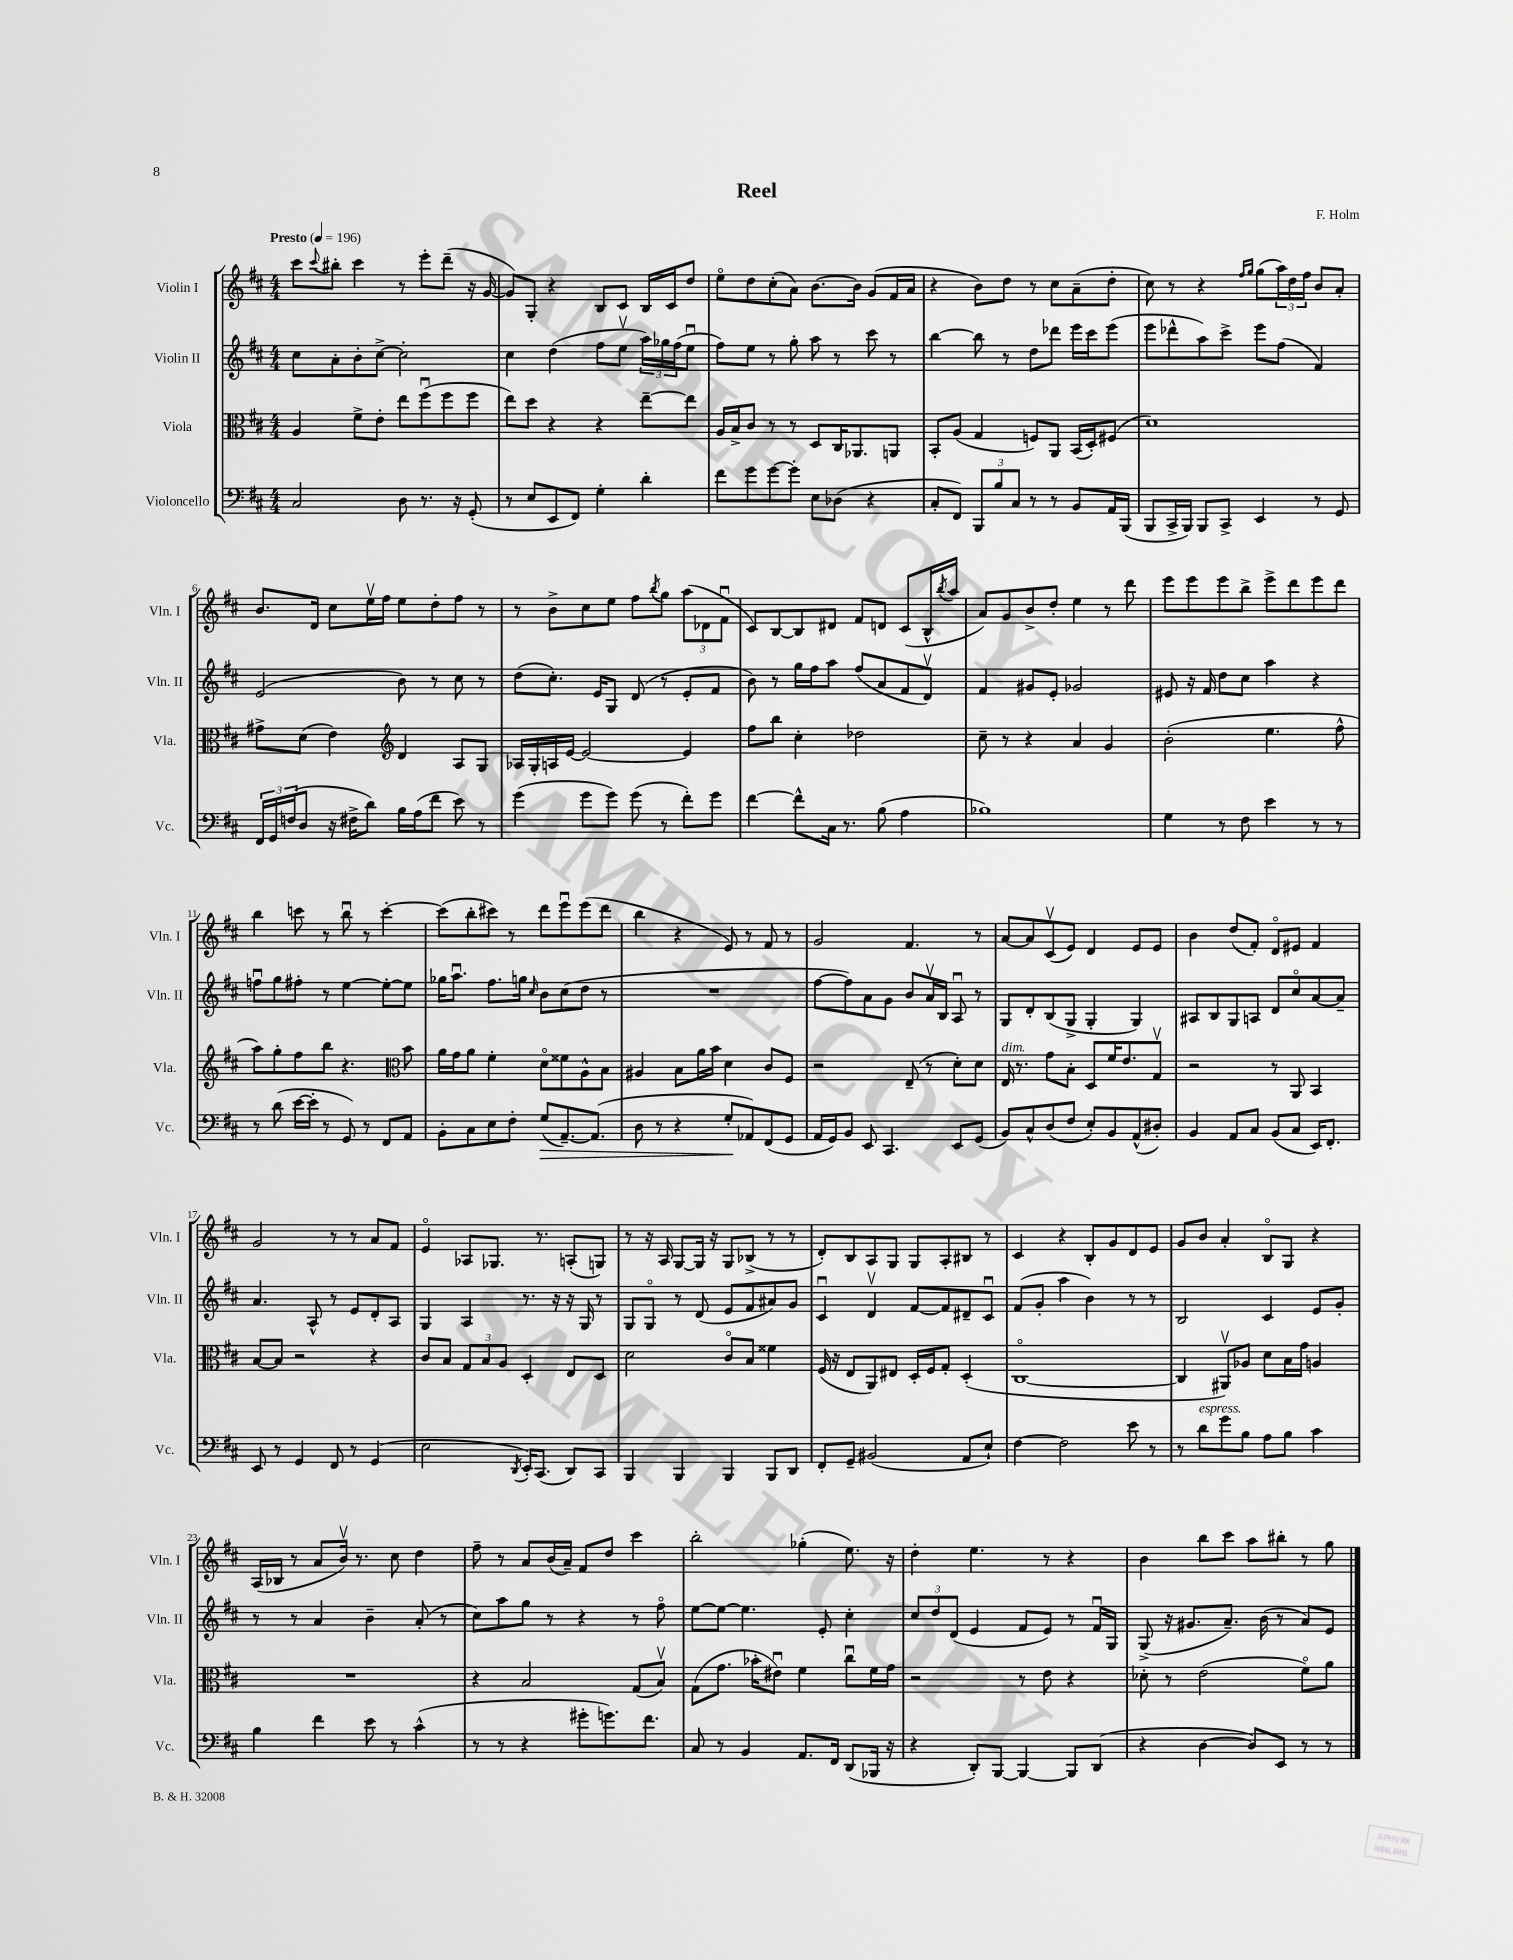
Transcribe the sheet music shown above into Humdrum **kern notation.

**kern	**dynam	**kern	**kern	**kern
*part4	*part4	*part3	*part2	*part1
*staff4	*staff4	*staff3	*staff2	*staff1
*I"Violoncello	*	*I"Viola	*I"Violin II	*I"Violin I
*I'Vc.	*	*I'Vla.	*I'Vln. II	*I'Vln. I
*clefF4	*	*clefC3	*clefG2	*clefG2
*k[f#c#]	*	*k[f#c#]	*k[f#c#]	*k[f#c#]
*M4/4	*	*M4/4	*M4/4	*M4/4
*MM196	*	*MM196	*MM196	*MM196
=1	=1	=1	=1	=1
!	!	!	!	!LO:TX:a:B:t=Presto
2C#/	.	4A/	8cc#\L	8ccc#\L
.	.	.	.	8qqccc#/
.	.	.	8a'\	8bb#X'\J
.	.	8f#^\L	8b'\	4ccc#\
.	.	8e'\J	[8cc#^\J	.
8D\	.	8ee\L	2cc#'\]	8r
8.r	.	(8ff#u\	.	8eee'\L
.	.	8ff#\	.	(8ddd~\J
16r	.	.	.	.
(8GG'/	.	8ff#\J	.	16r
.	.	.	.	[16g/
=2	=2	=2	=2	=2
8r	.	8ee\L)	4cc#\	8g/L])
8E/L	.	8dd\J	.	8G'/J
8EE/	.	4r	(4dd\	4r
8FF#/J)	.	.	.	.
4G'\	.	4r	8ff#\L	8B/L
.	.	.	8eev\J	8c#/J
4d'\	.	[8ee~\L	24aa\LL)	16B/LL
.	.	.	24gg-X\	.
.	.	.	.	16c#/J
.	.	.	(24ff#\J	.
.	.	8ee\J]	8eeu\J	8dd/J
=3	=3	=3	=3	=3
8f#\L	.	16A/LL	8ff#\L)	8ee\L
.	.	16B^/J	.	.
8g\	.	8c#/J	8ee\J	8dd\
[8g\	.	8r	8r	(8cc#'\
8g'\J]	.	8r	8gg'\	8a\J)
8E\L	.	8D/L	8aa\	[8.b\L
(8D-X\J	.	16C#/K	8r	.
.	.	8.AA-X/	.	16b\Jk]
4r	.	.	8ccc#\	(8g/L
.	.	8AAn/J	8r	16f#/L
.	.	.	.	16a/JJ
=4	=4	=4	=4	=4
8C#'/L	.	8BB'/L	[4bb\	4r
8FF#/J)	.	(8A/J	.	.
12BBB/L	.	4G/	8bb\]	8b\L)
12B/	.	.	.	.
.	.	.	8r	8dd\J
12C#/J	.	.	.	.
8r	.	8Fn/L)	8dd\L	8r
8r	.	8AA/J	8ddd-X\J	8cc#\L
8BB/L	.	(16BB/LL	16eee\LL	(8a~\
.	.	16D'/J)	16ccc#\J	.
16AA/L	.	(8F#X/J	(8eee\J	8dd'\J
(16BBB/JJ	.	.	.	.
=5	=5	=5	=5	=5
8BBB/L	.	1d)	8eee\L	8cc#\)
16CC#^/L	.	.	8ddd-X^^\	8r
16BBB/JJ)	.	.	.	.
8BBB/L	.	.	8aa\)	4r
8CC#^/J	.	.	8ccc#^\J	.
.	.	.	.	16qqff#/LL
.	.	.	.	16qqgg/JJ
4EE/	.	.	8eee\L	(8gg\L
.	.	.	(8ff#\J	24aa\L)
.	.	.	.	24dd\
.	.	.	.	24ff#\JJ
8r	.	.	4f#/)	8b/L
8GG/	.	.	.	8a'/J
!!LO:LB:g=z
=6	=6	=6	=6	=6
24FF#/LL	.	8g#X^\L	(2e/	8.b/L
24GG/	.	.	.	.
(24Fn/J	.	.	.	.
8D/J	.	(8d\J	.	.
.	.	.	.	16d/Jk
16r	.	4e\)	.	8cc#\L
16F#X^\KL	.	.	.	.
8d\J)	.	.	.	16eev\L
.	.	.	.	16ff#\JJ
*	*	*clefG2	*	*
16B\LL	.	4d/	8b\)	8ee\L
(16A\J	.	.	.	.
8f#\J	.	.	8r	8dd'\
8e\)	.	8A/L	8cc#\	8ff#\J
8r	.	8G/J	8r	8r
=7	=7	=7	=7	=7
(4g\	.	16A-X/LL	(8dd\L	8r
.	.	16G'/	.	.
.	.	16An/	8.cc#'\J)	8b^\L
.	.	[16e/JJ	.	.
8g\L	.	2e/_	.	8cc#\
.	.	.	16e/KL	.
8g\J)	.	.	8G/J	8ee\J
(8g\	.	.	(8d/	8ff#\L
.	.	.	.	8qbb/
8r	.	.	8r	8gg\J
8f#'\L)	.	4e/]	8e'/L	(12aa\L
.	.	.	.	12d-X\
8g\J	.	.	8f#/J	.
.	.	.	.	12f#u\J
=8	=8	=8	=8	=8
[4f#\	.	8ff#\L	8b\)	8c#/L)
.	.	8bb\J	8r	[8B/
8f#^^\L]	.	4cc#'\	16gg\LL	8B/]
.	.	.	16ff#\J	.
16C#\Jk	.	.	8aa\J	8d#X/J
8.r	.	.	.	.
.	.	2dd-X\	(8ff#/L	8f#/L
(8B\	.	.	8a/	8dn/J
4A\	.	.	8f#/	(8c#/L
.	.	.	8dv/J)	16B^^/L
.	.	.	.	8qbb/
.	.	.	.	16aa/JJ
=9	=9	=9	=9	=9
1B-X)	.	8cc#~\	4f#/	8a/L)
.	.	8r	.	8g/
.	.	4r	8g#X/L	8b^/
.	.	.	8e'/J	8dd'/J
.	.	4a/	2g-X/	4ee\
.	.	4g/	.	8r
.	.	.	.	8ddd\
=10	=10	=10	=10	=10
4G\	.	(2b'\	8e#X/	8eee\L
.	.	.	16r	8eee\
.	.	.	16f#/	.
8r	.	.	8dd\L	8eee\
8F#\	.	.	8cc#\J	8bb^\J
4e\	.	4.ee\	4aa\	8eee^\L
.	.	.	.	8ddd\
8r	.	.	4r	8eee\
8r	.	8ff#^^\	.	8ddd\J
!!LO:LB:g=z
=11	=11	=11	=11	=11
8r	.	8aa\L)	8ffnu\L	4bb\
(8d\	.	8gg'\	8gg\	.
[16e\LL	.	8ff#\	8ff#X'\J	8cccn\
16e'\JJ]	.	.	.	.
8r	.	8bb\J	8r	8r
8GG/)	.	4.r	[4ee\	8bbu\
8r	.	.	.	8r
8FF#/L	.	.	8ee'\L_	[4ccc'\
*	*	*clefC3	*	*
8AA/J	.	8b\	8ee\J]	.
=12	=12	=12	=12	=12
8BB'\L	.	16a\LL	16gg-X\KL	(8ccc\L]
.	.	16g\J	8.aau\J	.
8C#\	.	8a\J	.	8bb'\
8E\	.	4f#'\	8.ff#\L	8ccc#X\J)
8F#'\J	.	.	.	8r
.	.	.	16ggn\Jk	.
.	.	.	16qqcc#/	.
!	!LO:HP:b	!	!	!
(8G/L	>	8d\L	8b\L	8ddd\L
[8.AA~/)	.	8f##X\	(8cc#\	8eeeu\
.	.	8A^^\	8dd\J	(8eee\
(8.AA/J]	.	.	.	.
.	.	8B\J	8r	8ddd\J
=13	=13	=13	=13	=13
8D\	.	4A#X/	1r	4bb\
8r	.	.	.	.
4r	.	8B\L	.	4r
.	.	16a\L	.	.
.	.	16b\JJ	.	.
8G'/L	.	4d\	.	8e/)
8AA-X/)	]	.	.	8r
(8FF#/	.	8c#/L	.	8f#/
8GG/J	.	8F#/J	.	8r
=14	=14	=14	=14	=14
16AA/LL	.	2r	[8ff#\L	2g/
16GG/J)	.	.	.	.
8BB/J	.	.	8ff#\])	.
8EE/	.	.	8a\	.
4.CC#/	.	.	8g\J	.
.	.	(8E~/	8b/L	4.f#/
.	.	8r	16av/L	.
.	.	.	16B/JJ	.
8EE/L	.	8d'\L)	8Au/	.
(8GG/J	.	8d\J	8r	8r
=15	=15	=15	=15	=15
!	!	!LO:TX:a:i:t=dim.	!	!
8BB/L)	.	16E/	8G/L	[8a/L
.	.	8.r	.	.
8C#^^/	.	.	8d'/	8a/]
(8D/	.	8g\L	(8B/	(8c#v/
8F#/J	.	8B'\J	8G^/J	8e/J)
8E'/L)	.	8D/L	4G'/	4d/
8BB/	.	16f#/K	.	.
.	.	8.e/	.	.
(8AA^^/	.	.	4G/)	8e/L
8D#X'/J)	.	8Gv/J	.	8e/J
=16	=16	=16	=16	=16
4BB/	.	2r	8A#X/L	4b\
.	.	.	8B/	.
8AA/L	.	.	8G/	(8dd/L
8C#/J	.	.	8An/J	8f#'/J)
(8BB/L	.	8r	8d/L	8d/L
8C#/J	.	8AA/	8cc#/	8e#X/J
16EE/KL)	.	4BB/	[8a/	4f#/
8.FF#'/J	.	.	.	.
.	.	.	8a~/J]	.
!!LO:LB:g=z
=17	=17	=17	=17	=17
8EE/	.	[8B/L	4.a/	2g/
8r	.	8B/J]	.	.
4GG/	.	2r	.	.
.	.	.	8A^^/	.
8FF#/	.	.	8r	8r
8r	.	.	8e/L	8r
(4GG/	.	4r	8d'/	8a/L
.	.	.	8A/J	8f#/J
=18	=18	=18	=18	=18
2E\	.	8c#/L	4G/	4e/
.	.	8B/J	.	.
.	.	12G/L	4A/	8A-X/L
.	.	12B/	.	.
.	.	.	.	8.G-X/J
.	.	12A/J	.	.
8qDD/	.	.	.	.
16EE'/KL)	.	4D'/	8.r	.
(8.CC#/J	.	.	.	8.r
.	.	.	16r	.
8DD/L)	.	8E/L	16r	(8An'/L
.	.	.	16G/	.
8CC#/J	.	8D/J	8r	8Gn/J)
=19	=19	=19	=19	=19
4BBB/	.	2d\	8G/L	8r
.	.	.	8G/J	16r
.	.	.	.	16A/
4BBB/	.	.	8r	[8G/L
.	.	.	(8d/	16G/Jk]
.	.	.	.	16r
4BBB/	.	8c#/L	8e/L	8G/L
.	.	8B/J	8f#/	(8B-X^/J
8BBB/L	.	4f##X\	8a#X/)	8r
8DD/J	.	.	8g/J	8r
=20	=20	=20	=20	=20
8FF#'/L	.	(16F#/	4c#u/	8d'/L)
.	.	16r	.	.
8GG~/J	.	8E/L	.	8B/
(2BB#X/	.	8AA/)	4dv/	8A/
.	.	8E#X/J	.	8G/J
.	.	16D'/LL	[8f#/L	8G/L
.	.	16F#/J	.	.
.	.	8G'/J	8f#/]	8A'/
8AA/L	.	(4D'/	8d#X~/	8B#X/J
8E`/J)	.	.	8c#u/J	8r
=21	=21	=21	=21	=21
[4F#\	.	[1C#	(8f#/L	4c#/
.	.	.	8g'/J	.
2F#\]	.	.	4aa\	4r
.	.	.	4b\)	8B'/L
.	.	.	.	8g/
8e\	.	.	8r	8d/
8r	.	.	8r	8e/J
=22	=22	=22	=22	=22
8r	.	4C#/]	2B/	8g/L
!LO:TX:a:i:t=espress.	!	!	!	!
8d\L	.	.	.	8b/J
8g\	.	8AA#Xv/L)	.	4a'/
8B\J	.	8A-X/J	.	.
8A\L	.	8d\L	4c#/	8B/L
8B\J	.	16B\L	.	8G/J
.	.	16g\JJ	.	.
4c#\	.	4An/	8e/L	4r
.	.	.	8g'/J	.
!!LO:LB:g=z
=23	=23	=23	=23	=23
4B\	.	1r	8r	(16A/LL
.	.	.	.	16B-X/JJ
.	.	.	8r	8r
4f#\	.	.	4a/	8a/L
.	.	.	.	16bv/Jk)
.	.	.	.	8.r
8e\	.	.	4b~\	.
8r	.	.	.	8cc#\
(4c#^^\	.	.	(8a'/	4dd\
.	.	.	8r	.
=24	=24	=24	=24	=24
8r	.	4r	8cc#\L)	8ff#~\
8r	.	.	8aa\	8r
4r	.	2B/	8gg\J	8a/L
.	.	.	8r	(16b/L
.	.	.	.	16a~/JJ)
8g#X'\L	.	.	4r	8f#/L
8.gn\)	.	.	.	8dd/J
.	.	(8G/L	8r	4ccc#\
8.f#\J	.	.	.	.
.	.	8Bv/J)	8ff#\	.
=25	=25	=25	=25	=25
8C#/	.	(8G\L	[8ee\L	2bb'\
8r	.	8.g\J	8ee\J_	.
4BB/	.	.	4.ee\]	.
.	.	16b-X'\KL	.	.
.	.	8e#Xu\J)	.	.
8.AA/L	.	4f#\	.	(4gg-X'\
.	.	.	8e'/	.
16FF#/Jk	.	.	.	.
(8DD/L	.	8cc#u\L	4cc#'\	8.ee\)
16BBB-X/Jk	.	16f#\L	.	.
16r	.	16g\JJ	.	16r
=26	=26	=26	=26	=26
4r	.	2r	12cc#/L	4dd'\
.	.	.	12dd/	.
.	.	.	(12d/J	.
8DD'/L)	.	.	4e/	4.ee\
[8BBB/J	.	.	.	.
4BBB/_	.	8r	8f#/L	.
.	.	8e\	8e/J)	8r
8BBB/L]	.	4r	8r	4r
(8DD/J	.	.	16f#u/LL	.
.	.	.	16G/JJ	.
=27	=27	=27	=27	=27
4r	.	8d-X'\	(8G^/	4b\
.	.	8r	16r	.
.	.	.	8.g#X/L	.
[4D\	.	(2e\	.	8bb\L
.	.	.	8.a~/J)	8ccc#\J
8D/L])	.	.	.	8aa\L
.	.	.	(16b\	.
8EE/J	.	.	8r	8bb#X'\J
8r	.	8f#\L)	8a/L)	8r
8r	.	8a\J	8e/J	8gg\
==	==	==	==	==
*-	*-	*-	*-	*-
